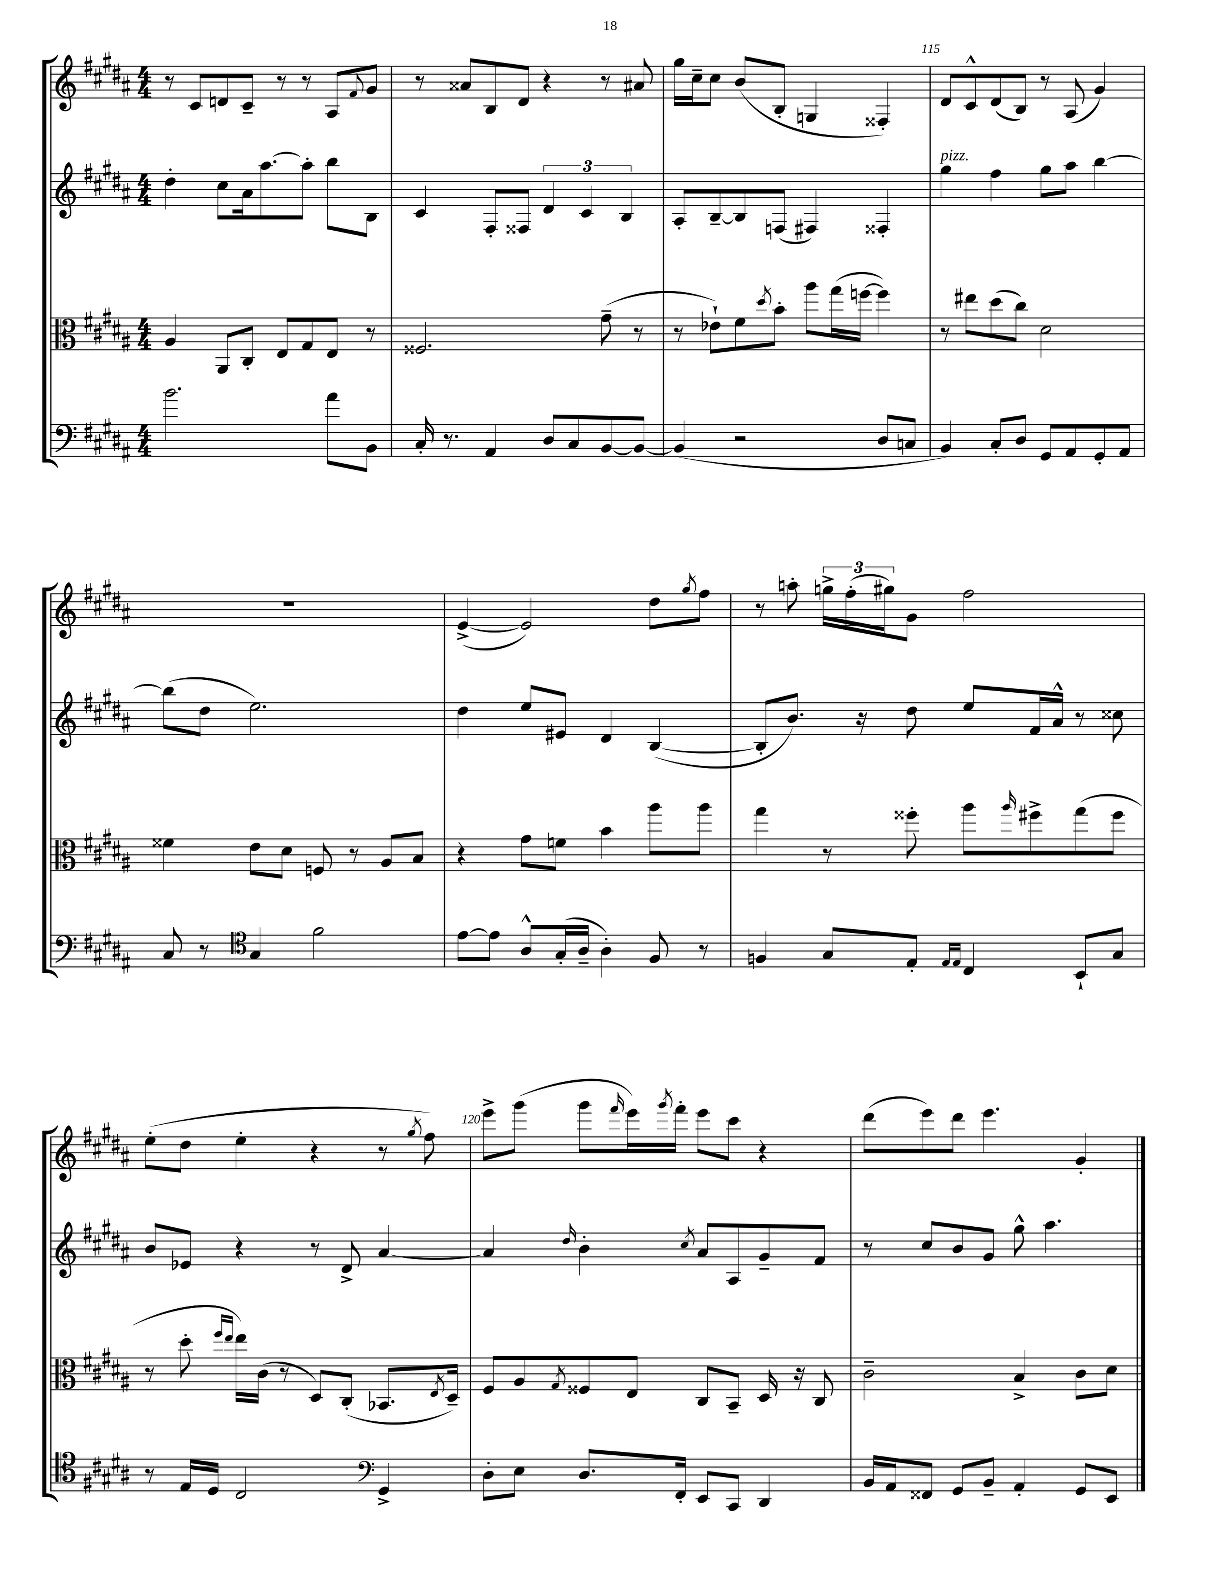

**kern	**kern	**kern	**kern
*staff4	*staff3	*staff2	*staff1
*clefF4	*clefC3	*clefG2	*clefG2
*k[f#c#g#d#a#]	*k[f#c#g#d#a#]	*k[f#c#g#d#a#]	*k[f#c#g#d#a#]
*M4/4	*M4/4	*M4/4	*M4/4
2.b	4A#	4dd#'	8r
.	.	.	8c#
.	8AA#	8cc#	8d
.	8C#'	16a#	8c#~
.	.	[8.aa#	.
.	8E	.	8r
.	8G#	8aa#']	8r
8a#	8E	8bb	8A#
.	.	.	8qqf#
8BB	8r	8B	8g#
=	=	=	=
16C#'	2.F##	4c#	8r
8.r	.	.	.
.	.	.	8a##
4AA#	.	8F#'	8B
.	.	8F##	8d#
8D#	.	6d#	4r
8C#	.	.	.
.	.	6c#	.
[8BB	(8g#~	.	8r
.	.	6B	.
8BB_	8r	.	8a#
=	=	=	=
(4BB]	8r	8A#'	16gg#
.	.	.	16cc#~
.	8e-`)	[8B~	8cc#
2r	8f#	8B]	(8b
.	8qdd#	.	.
.	8b'	(8F	8B'
.	8aa#	4F#)	4G
.	(16gg#	.	.
.	[16ff	.	.
8D#	4ff])	4F##'	4F##')
8C	.	.	.
=	=	=	=
4BB)	8r	4gg#	8d#
.	8ee#	.	8c#^^
8C#'	(8dd#	4ff#	(8d#
8D#	8cc#)	.	8B)
8GG#	2d#	8gg#	8r
8AA#	.	8aa#	(8A#
8GG#'	.	[4bb	4g#)
8AA#	.	.	.
=	=	=	=
8C#	4f##	(8bb]	1r
8r	.	8dd#	.
*clefC4	*	*	*
4G#	8e	2.ee)	.
.	8d#	.	.
2f#	8F	.	.
.	8r	.	.
.	8A#	.	.
.	8B	.	.
=	=	=	=
[8e	4r	4dd#	([4e^
8e]	.	.	.
8A#^^	8g#	8ee	2e])
(16G#'	8f	8e#	.
16A#~	.	.	.
4A#')	4b	4d#	.
8F#	8aa#	([4B	8dd#
.	.	.	8qgg#
8r	8aa#	.	8ff#
=	=	=	=
4F	4gg#	8B']	8r
.	.	8.b)	8aa'
8G#	8r	.	24gg^
.	.	.	(24ff#'
.	.	16r	.
.	.	.	24gg#)
8E'	8ff##'	8dd#	8g#
16qqE	.	.	.
16qqE	.	.	.
4C#	8aa#	8ee	2ff#
.	16qqaa#	.	.
.	8ff#^	16f#	.
.	.	16a#^^	.
8BB`	(8gg#	8r	.
8G#	8ff#	8cc##	.
=	=	=	=
8r	8r	8b	(8ee'
16E	8dd#'	8e-	8dd#
16D#	.	.	.
.	16qqff#	.	.
.	16qqee	.	.
2C#	16ee)	4r	4ee'
.	(16c#	.	.
.	8r	.	.
.	8D#)	8r	4r
.	(8C#'	8d#^	.
*clefF4	*	*	*
4GG#^	8.BB-	[4a#	8r
.	.	.	8qgg#
.	.	.	8ff#)
.	8qE	.	.
.	16D#~)	.	.
=	=	=	=
8D#'	8F#	4a#]	8eee^
8E	8A#	.	(8ggg#
.	8qG#	16qqdd#	.
8.D#	8F##	4b'	8ggg#
.	.	.	16qqfff#
.	8E	.	16eee)
.	.	.	8qggg#
16FF#'	.	.	16fff#'
.	.	8qcc#	.
8EE	8C#	8a#	8eee
8CC#	8BB~	8A#	8ccc#
4DD#	16D#	8g#~	4r
.	16r	.	.
.	8C#	8f#	.
=	=	=	=
16BB	2c#~	8r	(8ddd#
16AA#	.	.	.
8FF##	.	8cc#	8eee)
8GG#	.	8b	8ddd#
8BB~	.	8g#	4.eee
4AA#'	4B^	8gg#^^	.
.	.	4.aa#	.
8GG#	8c#	.	4g#'
8EE	8d#	.	.
==	==	==	==
*-	*-	*-	*-
